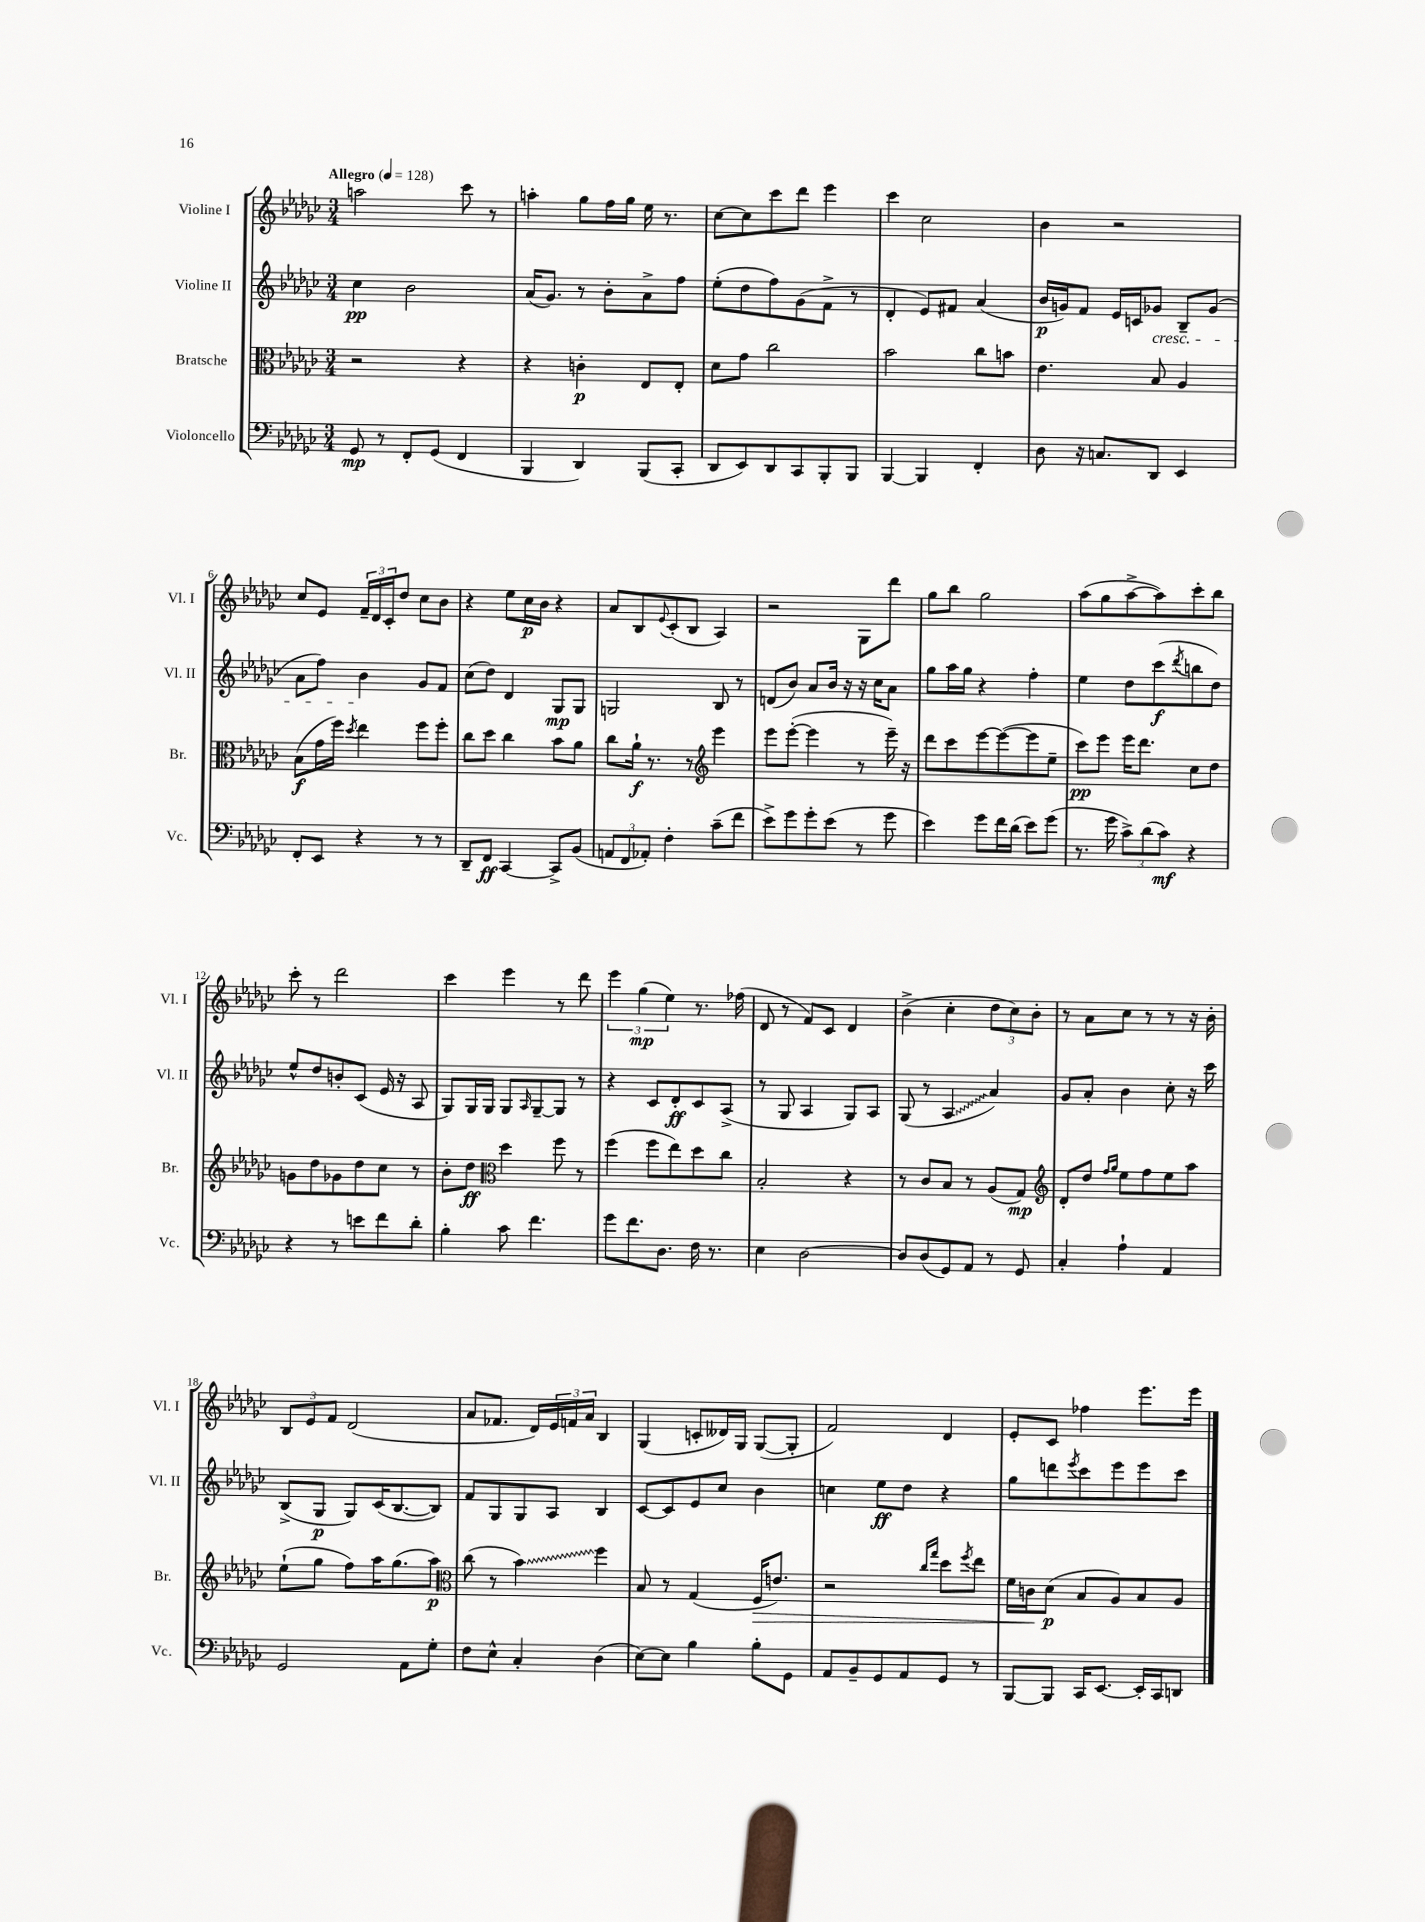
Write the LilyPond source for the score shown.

<<
\new StaffGroup <<
\new Staff = "s0" \with { instrumentName = "Violine I" shortInstrumentName = "Vl. I" } {
    \clef treble \key ges \major \numericTimeSignature \time 3/4 \tempo "Allegro" 4 = 128
    a''2 ces'''8 r8 |
    a''4-. ges''8 f''16 ges''16 ees''16 r8. |
    ces''8~ ces''8 ces'''8 des'''8 ees'''4 |
    ces'''4 ces''2 |
    bes'4 r2 |
    ces''8 ees'8 \tuplet 3/2 { f'16-- des'16 ces'16-. } des''8 ces''8 bes'8 |
    r4 ees''8 ces''16\p bes'16 r4 |
    aes'8 bes8 \appoggiatura { ees'8 } ces'8-.( bes8 aes4) |
    r2 ges8 des'''8 |
    ges''8 bes''8 ges''2 |
    aes''8( ges''8 aes''8~-> aes''8) ces'''8-. bes''8 |
    ces'''8-. r8 des'''2 |
    ces'''4 ees'''4 r8 des'''8 |
    \tuplet 3/2 { ees'''4 ges''4\mp( ees''4) } r8. fes''16( |
    des'8 r8 f'8) ces'8 des'4 |
    bes'4->( ces''4-. \tuplet 3/2 { des''8 ces''8) bes'8-. } |
    r8 aes'8 ces''8 r8 r8 r16 bes'16-. |
    \tuplet 3/2 { bes8 ees'8 f'8 } des'2( |
    aes'8 fes'8. des'16) \tuplet 3/2 { ees'16 f'16 aes'16 } bes4 |
    ges4( c'8-. deses'16) ges16 ges8~( ges8-. |
    f'2) des'4 |
    ees'8-. ces'8 fes''4 ees'''8. ees'''16 \bar "|." |
}
\new Staff = "s1" \with { instrumentName = "Violine II" shortInstrumentName = "Vl. II" } {
    \clef treble \key ges \major \numericTimeSignature \time 3/4
    ces''4\pp bes'2 |
    aes'16( ges'8.) r8 bes'8-. aes'8-> f''8 |
    ees''8-.( des''8 f''8) ges'8( f'8-> r8 |
    des'4-. ees'8) fis'8 aes'4( |
    bes'16\p g'16) f'8 ees'16 c'16 ges'8\cresc bes8-- ges'8( |
    aes'8 f''8) bes'4\! ges'8 f'8 |
    ces''8( des''8) des'4 ges8\mp ges8 |
    g2 bes8 r8 |
    d'8( bes'8) aes'8 bes'16 r16 r16 ces''16 aes'8 |
    ges''8 aes''16 ges''16 r4 f''4-. |
    ees''4 des''8 ces'''8\f( \acciaccatura { des'''8 } b''8 des''8) |
    ees''8-^ des''8 b'8-. ces'8( ees'16 r16 aes8 |
    ges8) ges16 ges16 ges8 \grace { aes16 } ges8~-- ges8 r8 |
    r4 ces'8 des'8-.\ff ces'8 aes8->( |
    r8 ges8 aes4 ges8) aes8 |
    ges8( r8 \once \override Glissando.style = #'zigzag aes4\glissando aes'4) |
    ges'8 aes'8-. bes'4 ces''8-. r16 ces'''16 |
    bes8->( ges8\p ges8) ces'16( bes8.~ bes8) |
    f'8 ges8 ges8 aes8 bes4 |
    ces'8~ ces'8 ees'8 ces''8 bes'4 |
    c''4 ees''8\ff des''8 r4 |
    ges''8 d'''8 \acciaccatura { ees'''8 } ces'''8 ees'''8 ees'''8 ces'''8 \bar "|." |
}
\new Staff = "s2" \with { instrumentName = "Bratsche" shortInstrumentName = "Br." } {
    \clef alto \key ges \major \numericTimeSignature \time 3/4
    r2 r4 |
    r4 c'4-.\p ees8 ees8-. |
    des'8 ges'8 ces''2 |
    bes'2 ces''8 b'8 |
    ees'4. bes8 aes4 |
    bes8\f( ges'16 f''16) \acciaccatura { des''8 } ees''4 f''8 f''8-. |
    ces''8 des''8 ces''4 bes'8 aes'8 |
    ces''8 aes'16-!\f r8. r8 \clef treble ees'''4 |
    ees'''8 ees'''8~-.( ees'''4 r8 ees'''16--) r16 |
    des'''8 ces'''8 ees'''8~ ees'''8~( ees'''8 ees''8-- |
    ces'''8\pp) ees'''8 ees'''16 des'''8. ces''8 des''8 |
    g'8 des''8 ges'8 des''8 ces''8 r8 |
    bes'8-. des''8\ff \clef alto des''4 f''8 r8 |
    f''4( f''8 ees''8) des''8 ces''8 |
    bes2-. r4 |
    r8 ces'8 bes8 r8 aes8( ges8\mp) |
    \clef treble des'8-. des''8 \grace { f''16 ges''16 } ees''8 f''8 ees''8 aes''8 |
    ees''8-!( ges''8 f''8) aes''16 ges''8.( aes''8\p) |
    \clef alto ces''8( r8 \once \override Glissando.style = #'zigzag bes'4\glissando) f''4 |
    bes8 r8 ges4( f16\> e'8.) |
    r2 \grace { ces''16 ges''16 } des''8 \acciaccatura { f''8 } ees''8 |
    f'16 c'16\! des'8\p( bes8 aes8) bes8 aes8 \bar "|." |
}
\new Staff = "s3" \with { instrumentName = "Violoncello" shortInstrumentName = "Vc." } {
    \clef bass \key ges \major \numericTimeSignature \time 3/4
    ges,8\mp r8 f,8-. ges,8( f,4 |
    bes,,4 des,4) bes,,8( ces,8-. |
    des,8 ees,8) des,8 ces,8 bes,,8-. bes,,8 |
    bes,,4~ bes,,4 f,4-. |
    des8 r16 c8. des,8 ees,4 |
    f,8-. ees,8 r4 r8 r8 |
    des,8-- f,8\ff ces,4~ ces,8-> bes,8( |
    \tuplet 3/2 { a,8 f,8 aes,8-.) } f4-. ces'8--( f'8 |
    ees'8->) ges'8 ges'8-. ees'8( r8 ges'8 |
    ees'4) ges'8 f'16 des'16( ees'8) ges'8( |
    r8. ges'16 \tuplet 3/2 { ces'8->) des'8( ces'8\mf) } r4 |
    r4 r8 e'8 f'8 des'8-. |
    bes4-. ces'8 f'4. |
    ges'8 f'8. des8. f16 r8. |
    ees4 des2~ |
    des8 des8( ges,8) aes,8 r8 ges,8 |
    ces4-. aes4-! aes,4 |
    ges,2 aes,8 ges8-. |
    f8 ees8-^ ces4-. des4( |
    ees8~) ees8 bes4 bes8-. ges,8 |
    aes,8 bes,8-- ges,8 aes,8 ges,8 r8 |
    bes,,8~ bes,,8 ces,16 ees,8.~ ees,16-. ces,16 d,8 \bar "|." |
}
>>
>>
